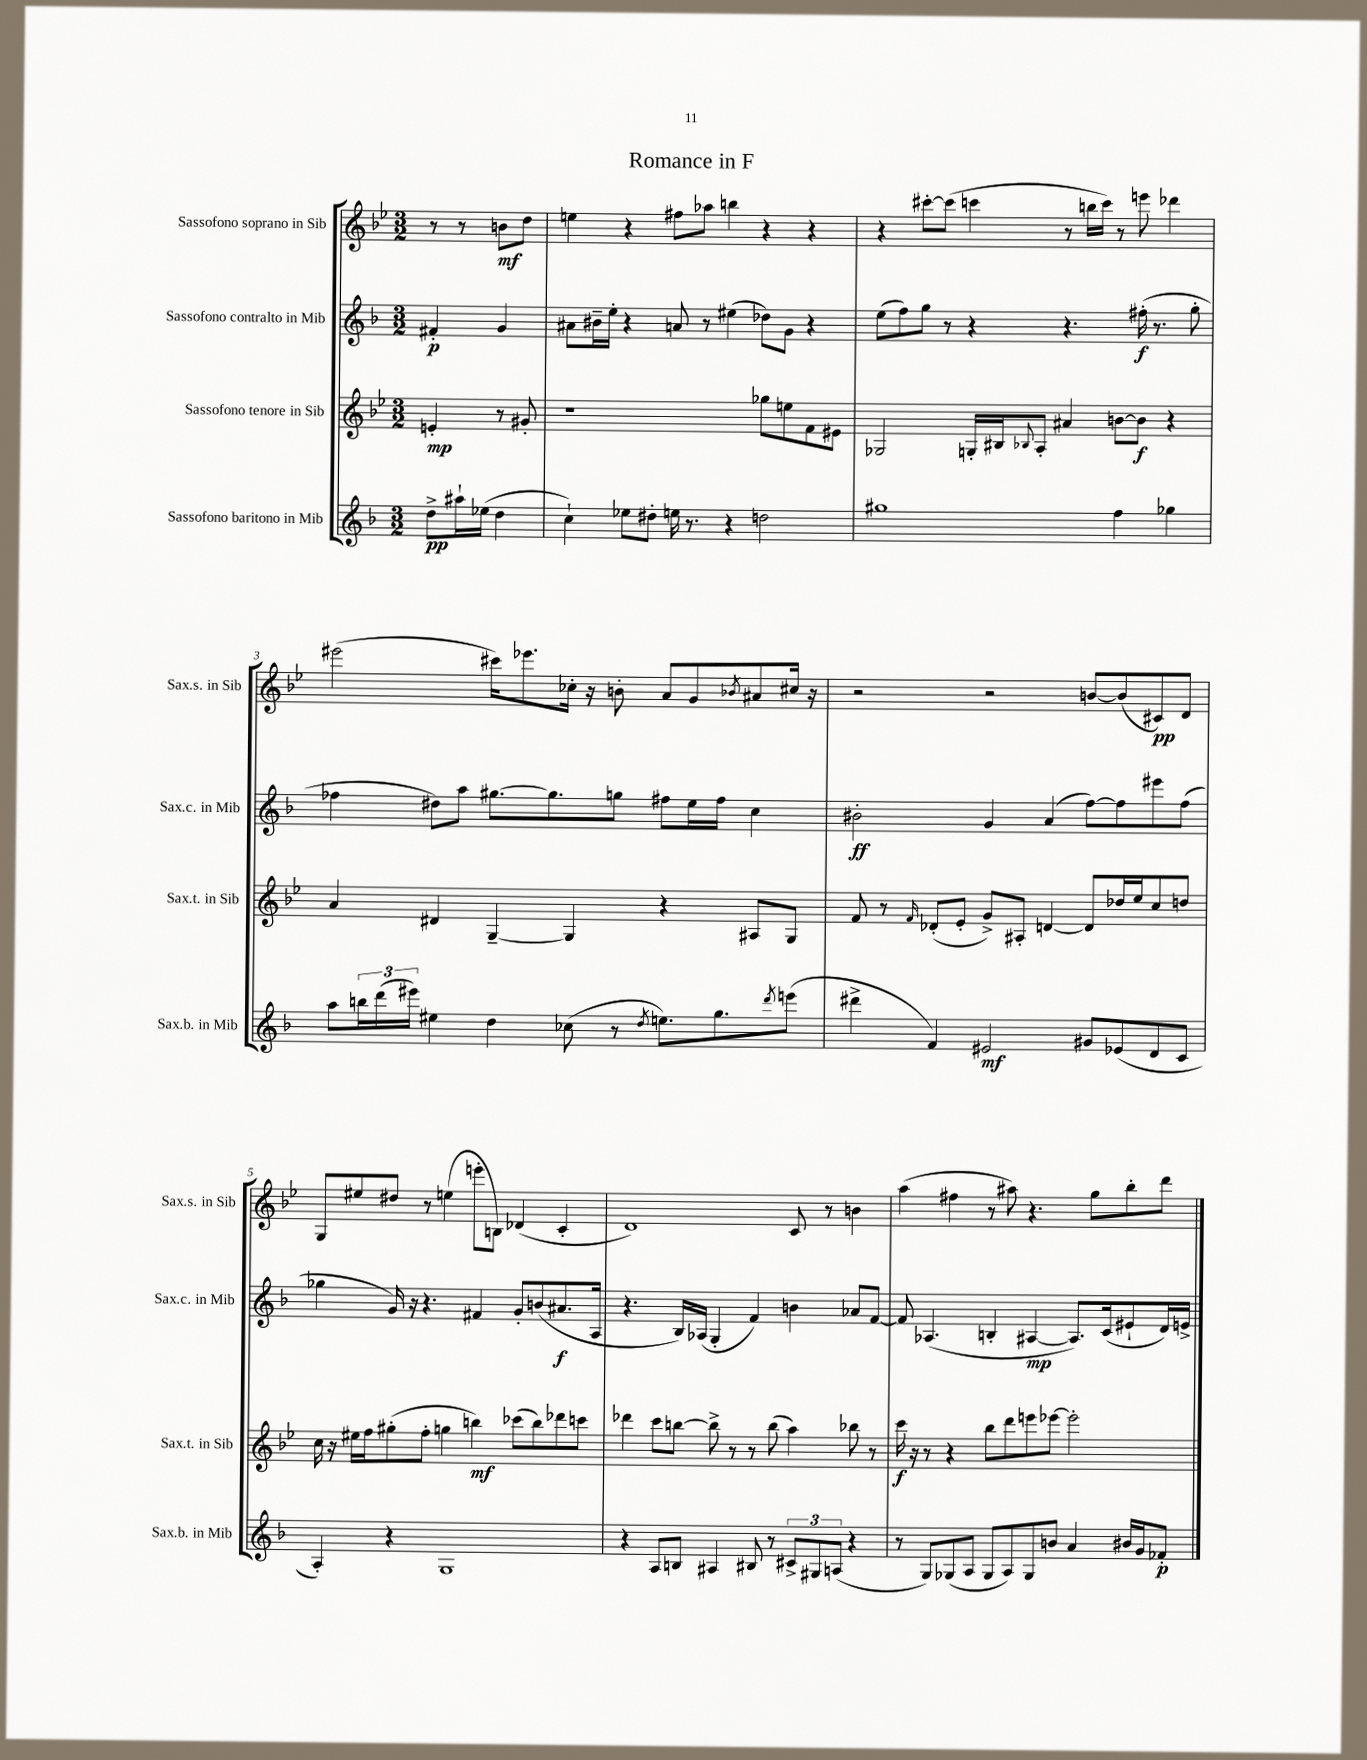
\header { title = "Romance in F" }
<<
\new StaffGroup <<
\new Staff = "s0" \with { instrumentName = "Sassofono soprano in Sib" shortInstrumentName = "Sax.s. in Sib" } {
    \clef treble \key bes \major \numericTimeSignature \time 3/2 \partial 2
    r8 r8 b'8\mf d''8 |
    e''4 r4 fis''8 aes''8 b''4 r4 r4 |
    r4 cis'''8~-. cis'''8( c'''4 r8 b''16 c'''16) r8 e'''8 des'''4 |
    eis'''2( cis'''16) ees'''8. ces''16-. r16 b'8-. a'8 g'8 \acciaccatura { bes'8 } ais'8 cis''16 r16 |
    r2 r2 b'8~ b'8( cis'8\pp) d'8 |
    g8 eis''8 dis''8 r8 e''4( e'''8-. b8) des'4( c'4-. |
    d'1) c'8 r8 b'4 |
    a''4( fis''4 r8 ais''8) r4. g''8 bes''8-. d'''8 \bar "|." |
}
\new Staff = "s1" \with { instrumentName = "Sassofono contralto in Mib" shortInstrumentName = "Sax.c. in Mib" } {
    \clef treble \key f \major \numericTimeSignature \time 3/2 \partial 2
    fis'4-.\p g'4 |
    ais'8 bis'16-- e''16-. r4 a'8 r8 eis''4( des''8) g'8 r4 |
    e''8( f''8) g''8 r8 r4 r4. fis''16-.\f( r8. g''8-. |
    fes''4 dis''8) a''8 gis''8.~ gis''8. g''8 fis''8 e''16 fis''16 c''4 |
    bis'2-.\ff g'4 a'4( f''8~) f''8 eis'''8 f''8( |
    ges''4 g'16) r16 r4. fis'4 g'8-. b'8( ais'8.\f a16 |
    r4. bes16) aes16( g4-. f'4) b'4 aes'8 f'8~ |
    f'8 aes4.( b4-. ais4~\mp ais8.) c'16( eis'8-! d'16) e'16-> \bar "|." |
}
\new Staff = "s2" \with { instrumentName = "Sassofono tenore in Sib" shortInstrumentName = "Sax.t. in Sib" } {
    \clef treble \key bes \major \numericTimeSignature \time 3/2 \partial 2
    e'4-.\mp r8 gis'8-. |
    r1 ges''8 e''8 f'8 eis'8 |
    ges2 g16-. bis16 \appoggiatura { bes8 } a8-. ais'4 b'8~ b'8\f r4 |
    a'4 dis'4 g4~-- g4 r4 ais8 g8 |
    f'8 r8 \grace { f'16 } des'8-.( ees'8-. g'8->) ais8-. d'4~ d'8 des''16 ees''16 c''8 d''8 |
    c''16 r16 eis''16 f''16 gis''8-.( f''8-. g''4 b''4\mf) ces'''8( b''8) des'''8 c'''8 |
    des'''4 c'''8 b''8~ b''8-> r8 r8 b''8( a''4) bes''8 r8 |
    c'''16\f r16 r8 r4 bes''8 d'''8 e'''8 ees'''8~ ees'''2-. \bar "|." |
}
\new Staff = "s3" \with { instrumentName = "Sassofono baritono in Mib" shortInstrumentName = "Sax.b. in Mib" } {
    \clef treble \key f \major \numericTimeSignature \time 3/2 \partial 2
    d''8->\pp ais''16-! ees''16( d''4 |
    c''4-!) ees''8 dis''8-. e''16 r8. r4 d''2 |
    gis''1 f''4 ges''4 |
    a''8 \tuplet 3/2 { b''16 d'''16( eis'''16) } eis''4 d''4 ces''8( r8 \acciaccatura { d''8 } e''8.) g''8. \acciaccatura { d'''8 } e'''8( |
    dis'''4-> f'4) eis'2\mf gis'8 ees'8( d'8 c'8 |
    a4-.) r4 g1 |
    r4 a8 b8 ais4 bis8 r8 \tuplet 3/2 { cis'8-> gis8 a8( } r4 |
    r8 g8) ges8( a8 ges8 a8) ges8 b'8 a'4 bis'16 g'16 fes'8-.\p \bar "|." |
}
>>
>>
